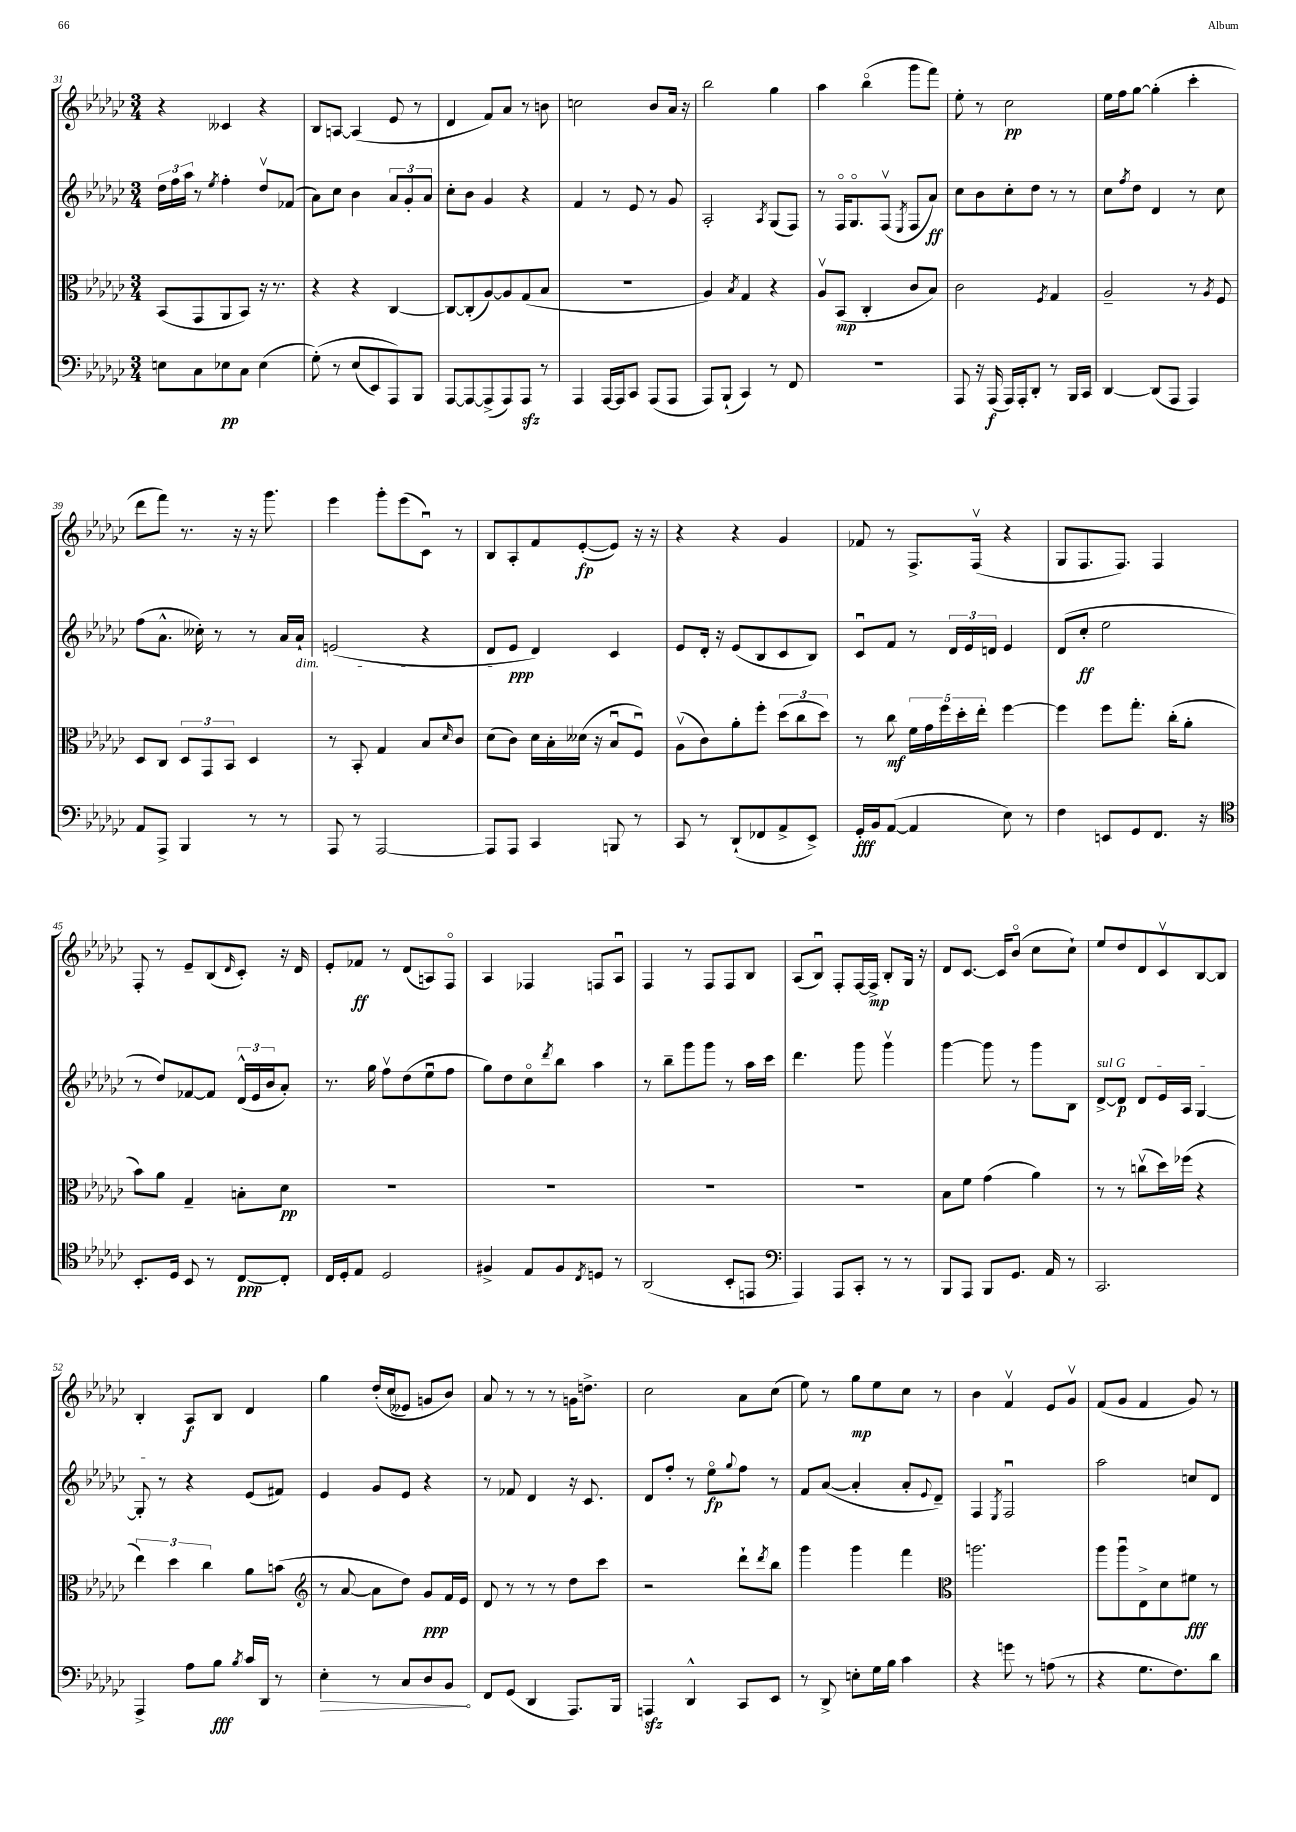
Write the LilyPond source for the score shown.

<<
\new StaffGroup <<
\new Staff = "s0" {
    \clef treble \key ges \major \numericTimeSignature \time 3/4
    r4 ceses'4 r4 |
    bes8 a8~ a4( ees'8 r8 |
    des'4 f'8) aes'8 r8 b'8 |
    c''2 bes'8 aes'16 r16 |
    bes''2 ges''4 |
    aes''4 bes''4\flageolet( ges'''8 f'''8) |
    ees''8-. r8 ces''2\pp |
    ees''16 f''16 ges''8~ ges''4-.( ces'''4-. |
    des'''8 f'''8) r8. r16 r16 ges'''8. |
    ees'''4 ges'''8-. ees'''8( ces'8\downbow) r8 |
    bes8 aes8-. f'8 ees'8~-.\fp( ees'8) r16 r16 |
    r4 r4 ges'4 |
    fes'8 r8 f8.-> f16\upbow( r4 |
    ges8 f8. f8.) f4 |
    f8-. r8 ees'8-- bes8( \grace { des'16 } ces'8-.) r16 des'16 |
    ees'8-. fes'8\ff r8 des'8( a8) f8\flageolet |
    aes4 fes4 f8 aes8\downbow |
    f4 r8 f8 f8 bes8 |
    aes8( bes8\downbow) f8-. f16~ f16->\mp bes8-. ges16 r16 |
    des'8 ces'8.~ ces'16 bes'8\flageolet( ces''8 ces''8-!) |
    ees''8 des''8 des'8 ces'8\upbow bes8~ bes8 |
    bes4-. aes8\f bes8 des'4 |
    ges''4 des''16-.\( ces''16( eeses'8) g'8 bes'8\) |
    aes'8 r8 r8 r8 g'16 d''8.-> |
    ces''2 aes'8 ces''8( |
    ees''8) r8 ges''8\mp ees''8 ces''8 r8 |
    bes'4 f'4\upbow ees'8 ges'8\upbow |
    f'8( ges'8 f'4 ges'8) r8 \bar "|." |
}
\new Staff = "s1" {
    \clef treble \key ges \major \numericTimeSignature \time 3/4
    \tuplet 3/2 { des''16 f''16 aes''16 } r8 \acciaccatura { ees''8 } f''4-. des''8\upbow fes'8( |
    aes'8) ces''8 bes'4 \tuplet 3/2 { aes'8 ges'8-. aes'8 } |
    ces''8-. bes'8 ges'4 r4 |
    f'4 r8 ees'8 r8 ges'8 |
    aes2-. \acciaccatura { aes8 } ges8( f8) |
    r8 f16\flageolet ges8.\flageolet f8\upbow( \acciaccatura { ees8 } f8 aes'8\ff) |
    ces''8 bes'8 ces''8-. des''8 r8 r8 |
    ces''8 \acciaccatura { f''8 } des''8 des'4 r8 ces''8 |
    f''8( aes'8.-^ ceses''16-.) r8 r8 aes'16 aes'16-!\dim |
    e'2( r4 |
    des'8 ees'8\ppp\! des'4) ces'4 |
    ees'8 des'16-. r16 ees'8( bes8 ces'8 bes8) |
    ces'8\downbow f'8 r8 \tuplet 3/2 { des'16 ees'16 d'16 } ees'4 |
    des'8( ces''8-.\ff ees''2 |
    r8 des''8) fes'8~ fes'8 \tuplet 3/2 { des'16-^( ees'16 bes'16 } aes'8-.) |
    r8. ges''16 f''8\upbow des''8( ees''8\downbow f''8 |
    ges''8) des''8 ces''8\flageolet \acciaccatura { des'''8 } bes''8 aes''4 |
    r8 bes''8-- ges'''8 ges'''8 r8 aes''16 ces'''16 |
    des'''4. ges'''8 ges'''4\upbow |
    ges'''4~ ges'''8 r8 ges'''8 bes8 |
    \once \override TextSpanner.bound-details.left.text = \markup { \italic "sul G" } des'8~->\startTextSpan des'8\p des'8 ees'16 aes16 ges4~ |
    ges8-.\stopTextSpan r8 r4 ees'8( fis'8) |
    ees'4 ges'8 ees'8 r4 |
    r8 fes'8 des'4 r16 ces'8. |
    des'8 f''8-. r8 ees''8\flageolet\fp \appoggiatura { ges''8 } f''8 r8 |
    f'8 aes'8~( aes'4-. aes'8-. \appoggiatura { ees'8 } des'8--) |
    f4 \acciaccatura { ees8 } f2\downbow |
    aes''2 c''8 des'8 \bar "|." |
}
\new Staff = "s2" {
    \clef alto \key ges \major \numericTimeSignature \time 3/4
    bes,8( ges,8 aes,8 bes,8) r16 r8. |
    r4 r4 ces4~ |
    ces8~ ces8-.( aes8~) aes8 ges8( bes8 |
    R2. |
    aes4) \acciaccatura { bes8 } ges4 r4 |
    aes8\upbow bes,8\mp( ces4-. ces'8 bes8) |
    ces'2 \acciaccatura { f8 } ges4 |
    aes2-- r8 \acciaccatura { aes8 } f8 |
    des8 ces8 \tuplet 3/2 { des8 ges,8 bes,8 } des4 |
    r8 bes,8-. ges4 bes8 \grace { des'16 } ces'8 |
    des'8( ces'8) des'16 bes16-. deses'16( r16 bes8\downbow f8\downbow) |
    aes8\upbow( ces'8) aes'8-. f''8-. \tuplet 3/2 { des''8( ces''8 des''8) } |
    r8 ces''8\mf \tuplet 5/4 { f'16 ges'16 f''16 des''16-. ees''16-. } f''4~ |
    f''4 f''8 ges''8.-. ces''16-.( aes'8-. |
    bes'8) aes'8 ges4-- b8-. des'8\pp |
    R2. |
    R2. |
    R2. |
    R2. |
    bes8 f'8 ges'4( aes'4) |
    r8 r8 c''8\upbow( des''16) fes''16( r4 |
    \tuplet 3/2 { ees''4) des''4 ces''4 } aes'8 b'8( |
    \clef treble r8 aes'8~ aes'8 des''8) ges'8\ppp f'16 ees'16 |
    des'8 r8 r8 r8 des''8 ces'''8 |
    r2 des'''8-! \acciaccatura { des'''8 } bes''8 |
    ges'''4 ges'''4 f'''4 |
    \clef alto a''2. |
    aes''8 aes''8\downbow ees8-> des'8 fis'8\fff r8 \bar "|." |
}
\new Staff = "s3" {
    \clef bass \key ges \major \numericTimeSignature \time 3/4
    e8 ces8 ees8\pp ces8 ees4( |
    ges8-.)\( r8 ees8( ees,8) aes,,8\) bes,,8 |
    aes,,8~ aes,,8~ aes,,8->( aes,,8) aes,,8\sfz r8 |
    aes,,4 aes,,16~ aes,,16 ces,8 aes,,8( aes,,8 |
    aes,,8) bes,,8-!( ces,4) r8 f,8 |
    R2. |
    aes,,8 r16 aes,,16\f( aes,,16) aes,,16-. des,8-. r8 bes,,16 ces,16 |
    des,4~ des,8( aes,,8 aes,,4) |
    aes,8 aes,,8-> bes,,4 r8 r8 |
    aes,,8 r8 aes,,2~ |
    aes,,8 aes,,8 ces,4 b,,8 r8 |
    ces,8 r8 des,8-!( fes,8 aes,8-> ees,8->) |
    ges,16-.\fff bes,16 aes,8~( aes,4 ees8) r8 |
    f4 e,8 ges,8 f,8. r16 |
    \clef tenor bes,8.-. des16 bes,8 r8 ces8~\ppp ces8-. |
    ces16 des16-. ees8 des2 |
    fis4-> ees8 fis8 \acciaccatura { ces8 } d8 r8 |
    aes,2( bes,8-. e,8 |
    \clef bass aes,,4) aes,,8 ces,8-. r8 r8 |
    bes,,8 aes,,8 bes,,8 ges,8. aes,16 r8 |
    ces,2. |
    aes,,4-> aes8 bes8\fff \acciaccatura { bes8 } ces'16 des,16 r8 |
    \once \override Hairpin.circled-tip = ##t ees4-.\> r8 ces8 des8 bes,8\! |
    f,8 ges,8( des,4 aes,,8.) bes,,16 |
    a,,4\sfz des,4-^ ces,8 ees,8 |
    r8 des,8-> e8-. ges16 bes16 ces'4 |
    r4 g'8 r8 a8( r8 |
    r4 ges8. f8.) des'8 \bar "|." |
}
>>
>>
\layout { \context { \Score currentBarNumber = #31 } }
